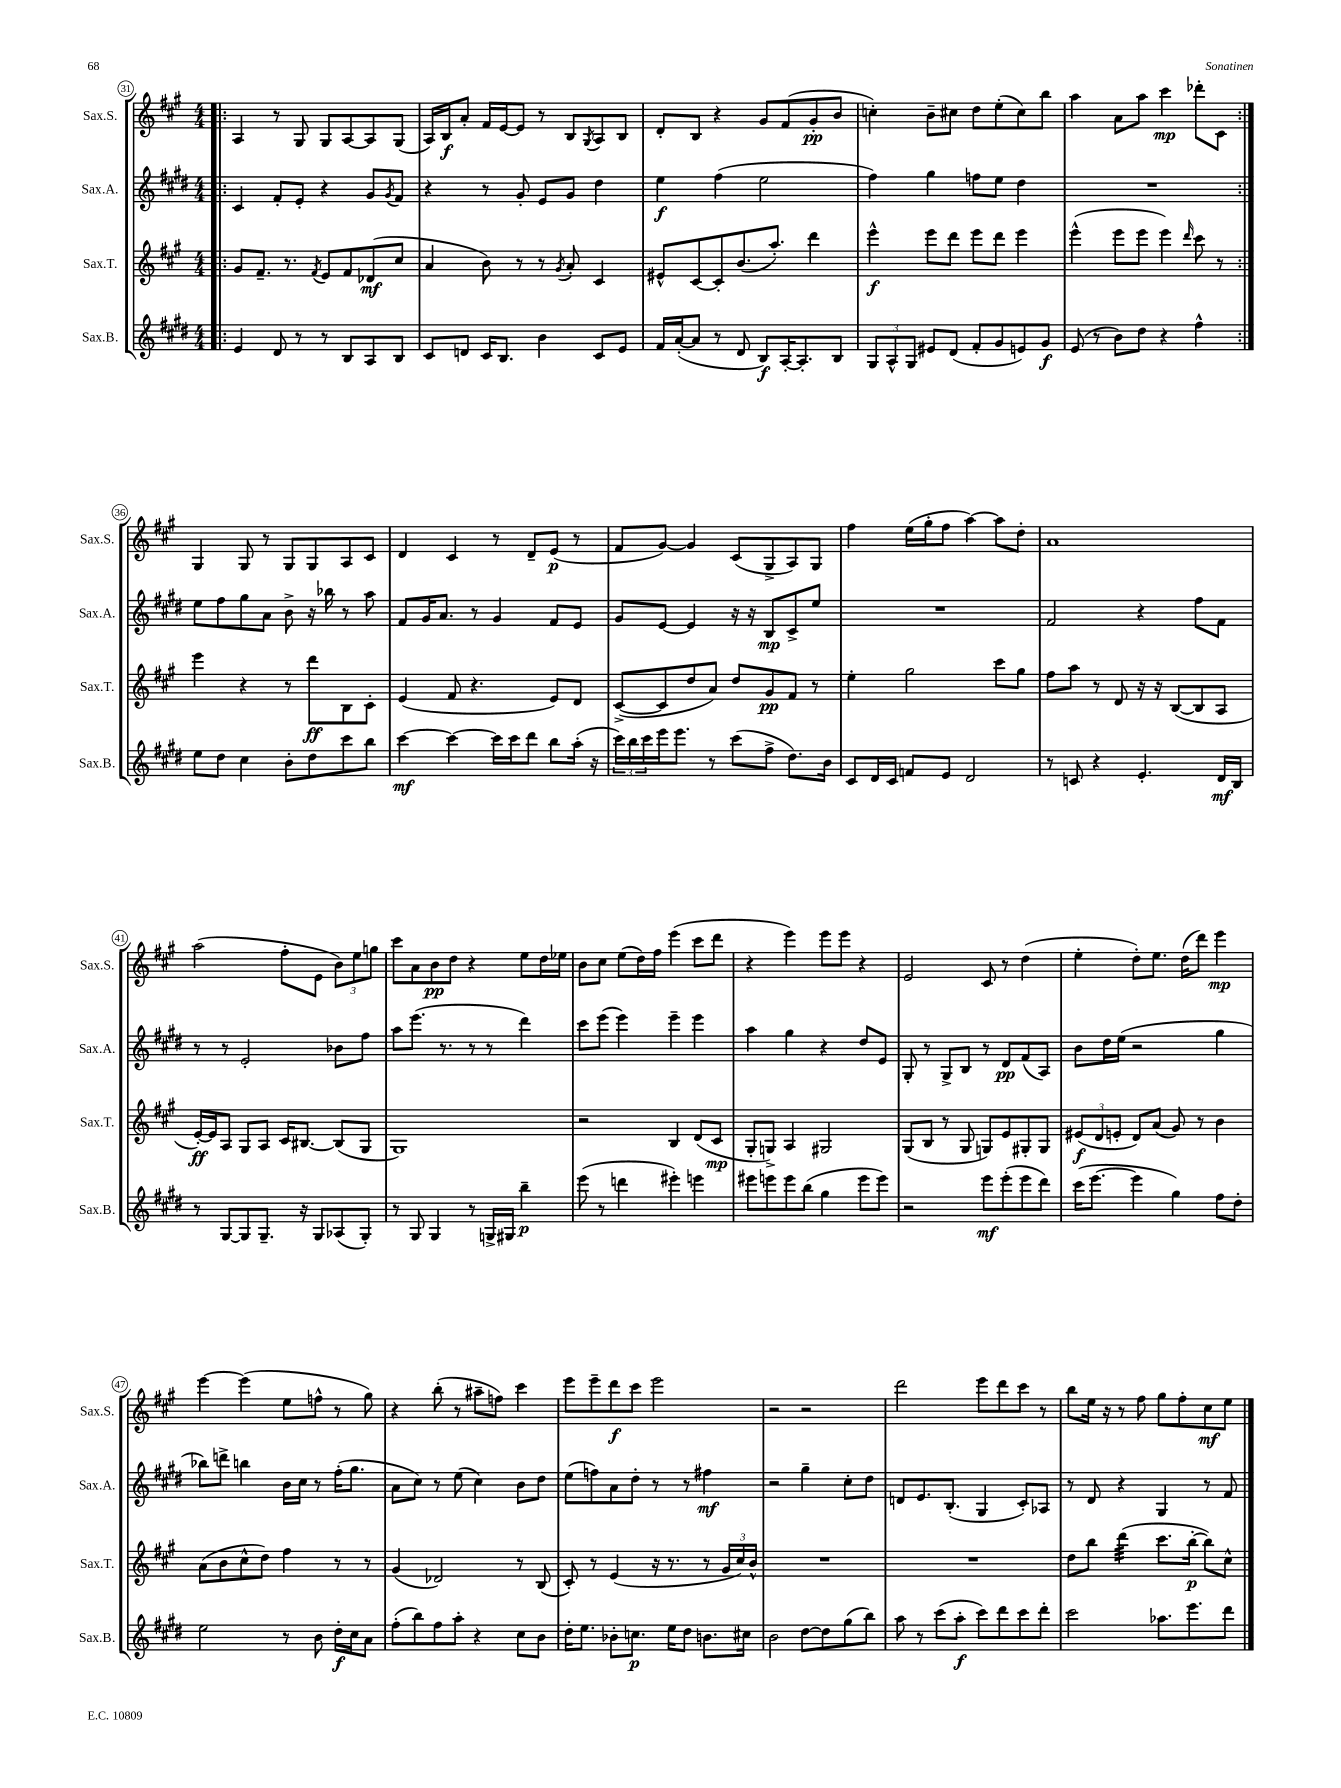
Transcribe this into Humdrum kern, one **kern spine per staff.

**kern	**kern	**kern	**kern
*staff4	*staff3	*staff2	*staff1
*clefG2	*clefG2	*clefG2	*clefG2
*k[f#c#g#d#]	*k[f#c#g#]	*k[f#c#g#d#]	*k[f#c#g#]
*M4/4	*M4/4	*M4/4	*M4/4
=!|:	=!|:	=!|:	=!|:
4e	8g#	4c#	4A
.	8.f#~	.	.
8d#	.	8f#'	8r
.	8.r	.	.
8r	.	8e'	8G#
.	8qf#	.	.
8r	8e	4r	8G#
8B	8f#	.	[8A
8A	(8d-	8g#	8A]
.	.	8qg#	.
8B	8cc#	8f#	(8G#
=	=	=	=
8c#	4a	4r	16A)
.	.	.	16B
8d	.	.	8a'
16c#	8b)	8r	16f#
8.B	.	.	[16e
.	8r	8g#'	8e]
4b	8r	8e	8r
.	8qg#	.	.
.	8a'	8g#	8B
.	.	.	8qG#
8c#	4c#	4dd#	8A
8e	.	.	8B
=	=	=	=
16f#	8e#^^	4ee	8d'
([16a'	.	.	.
8a]	[8c#	.	8B
8r	8c#']	(4ff#	4r
8d#	(8.b	.	.
8B)	.	2ee	8g#
.	8.aa')	.	.
[16A'	.	.	(8f#
8.A']	.	.	.
.	4ddd	.	8g#'
8B	.	.	8b
=	=	=	=
12G#	4eee^^	4ff#)	4cc')
12A^^	.	.	.
12G#	.	.	.
8e#	8eee	4gg#	8b~
(8d#	8ddd	.	8cc#
8f#'	8eee	8ff	8dd
8g#	8ddd	8ee	(8ee'
8e)	4eee	4dd#	8cc#)
8g#	.	.	8bb
=	=	=	=
(8e	(4eee^^	1r	4aa
8r	.	.	.
8b)	8eee	.	8a
8dd#	8eee	.	8aa
4r	4eee)	.	4ccc#
.	16qqddd	.	.
4ff#^^	8ccc#	.	8ddd-'
.	8r	.	8c#
=:|!	=:|!	=:|!	=:|!
8ee	4eee	8ee	4G#
8dd#	.	8ff#	.
4cc#	4r	8gg#	8G#
.	.	8a	8r
8b'	8r	8b^	8G#
8dd#	8ddd	16r	8G#
.	.	16bb-	.
8ccc#	8B	8r	8A
8bb	8c#'	8aa	8c#
=	=	=	=
[4ccc#	(4e	8f#	4d
.	.	16g#	.
.	.	8.a	.
4ccc#_	8f#	.	4c#
.	4.r	8r	.
16ccc#]	.	4g#	8r
16ccc#	.	.	.
8ddd#	.	.	8d~
8bb	8e)	8f#	(8e
(16aa'	8d	8e	8r
16r	.	.	.
=	=	=	=
24ccc#)	([8c#^	8g#	8f#
24bb	.	.	.
24ccc#	.	.	.
16eee	8c#]	[8e	[8g#)
8.eee	.	.	.
.	8dd	4e]	4g#]
8r	8a)	.	.
(8ccc#	8dd	16r	(8c#
.	.	16r	.
8ff#^	8g#	8B	8G#^
8.dd#)	8f#	8c#^	8A)
.	8r	8ee	8G#
16b	.	.	.
=	=	=	=
8c#	4ee'	1r	4ff#
16d#	.	.	.
16c#	.	.	.
8f	2gg#	.	(16ee
.	.	.	16gg#'
8e	.	.	8ff#
2d#	.	.	[4aa)
.	8ccc#	.	8aa]
.	8gg#	.	8dd'
=	=	=	=
8r	8ff#	2f#	1a
8c	8aa	.	.
4r	8r	.	.
.	8d	.	.
4.e'	16r	4r	.
.	16r	.	.
.	([8B	.	.
.	8B]	8ff#	.
16d#	8A	8f#	.
16B	.	.	.
=	=	=	=
8r	[16e')	8r	(2aa
.	16e]	.	.
[8G#	8A	8r	.
8G#]	8G#	2e'	.
8.G#~	8A	.	.
.	16c#	.	8ff#'
16r	[8.B#	.	.
8G#	.	.	8e
(8A-	(8B#]	8b-	12b)
.	.	.	12ee
8G#')	8G#	8ff#	.
.	.	.	12gg
=	=	=	=
8r	1G#)	8aa	8ccc#
8G#	.	(8.eee	8a
4G#	.	.	8b
.	.	8.r	.
.	.	.	8dd
8r	.	8r	4r
16G^	.	8r	.
16G#	.	.	.
4bb~	.	4ddd#)	8ee
.	.	.	16dd
.	.	.	16ee-
=	=	=	=
(8eee	2r	8ccc#	8b
8r	.	(8eee	8cc#
4ddd	.	4eee)	(8ee
.	.	.	16dd)
.	.	.	16ff#
4eee#')	4B	4eee~	(4eee
4eee	(8d	4eee	8ccc#
.	8c#	.	8ddd
=	=	=	=
8eee#	8G#'	4aa	4r
8eee	8G^)	.	.
8eee	4A	4gg#	4eee)
(8bb	.	.	.
4gg#	2G#	4r	8eee
.	.	.	8eee
8eee	.	8dd#	4r
8eee)	.	8e	.
=	=	=	=
2r	(8G#	8G#'	2e
.	8B	8r	.
.	8r	8G#^	.
.	8G#	8B	.
8eee	8G)	8r	8c#
(8eee'	8e	8d#	8r
8eee	8G#'	(8f#	(4dd
8ddd#)	8G#	8A)	.
=	=	=	=
(16ccc#	(12e#	8b	4ee'
[8.eee	.	.	.
.	12d	.	.
.	.	16dd#	.
.	12e'	.	.
.	.	(16ee	.
4eee]	8d)	2r	8dd')
.	(8a	.	8.ee
4gg#)	8g#)	.	.
.	.	.	(16dd
.	8r	.	8ddd)
8ff#	4b	4gg#	4eee
8dd#'	.	.	.
=	=	=	=
2ee	(8a	8bb-)	[4eee
.	8b	8ddd^	.
.	8cc#^^	4bb	(4eee]
.	8dd)	.	.
8r	4ff#	16b	8ee
.	.	16cc#	.
8b	.	8r	8ff^^
16dd#'	8r	(16ff#'	8r
16cc#	.	8.gg#	.
8a	8r	.	8gg#)
=	=	=	=
(8ff#'	(4g#	8a	4r
8bb)	.	8cc#)	.
8ff#	2d-)	8r	(8bb'
8aa'	.	(8ee	8r
4r	.	4cc#)	8aa#~
.	.	.	8ff)
8cc#	8r	8b	4ccc#
8b	(8B	8dd#	.
=	=	=	=
16dd#'	8c#')	(8ee	8eee
8.ee	.	.	.
.	8r	8ff)	8eee~
8b-'	(4e	8a	8ddd
8.cc	.	8dd#'	8ccc#
.	16r	8r	2eee
16ee	8.r	.	.
8dd#	.	8r	.
8.b	8r	4ff#	.
.	24g#	.	.
.	24cc#)	.	.
16cc#	.	.	.
.	24b^^	.	.
=	=	=	=
2b	1r	2r	2r
[8dd#	.	4gg#~	2r
8dd#]	.	.	.
(8gg#	.	8cc#'	.
8bb)	.	8dd#	.
=	=	=	=
8aa	1r	8d	2ddd
8r	.	8.e	.
(8ccc#	.	.	.
.	.	(8.B'	.
8aa'	.	.	.
8ccc#)	.	4G#	8eee
8ddd#	.	.	8ddd
8ccc#	.	8c#')	8ccc#
8ddd#'	.	8A-	8r
=	=	=	=
2ccc#	8dd	8r	8bb
.	8bb	8d#	16ee
.	.	.	16r
.	(4ddd	4r	8r
.	.	.	8ff#
8.aa-	8.ccc#	4G#	8gg#
.	.	.	8ff#'
8.eee	[16bb'	.	.
.	8bb])	8r	8cc#
8ddd#	8cc#^^	8f#	8ee
==	==	==	==
*-	*-	*-	*-
